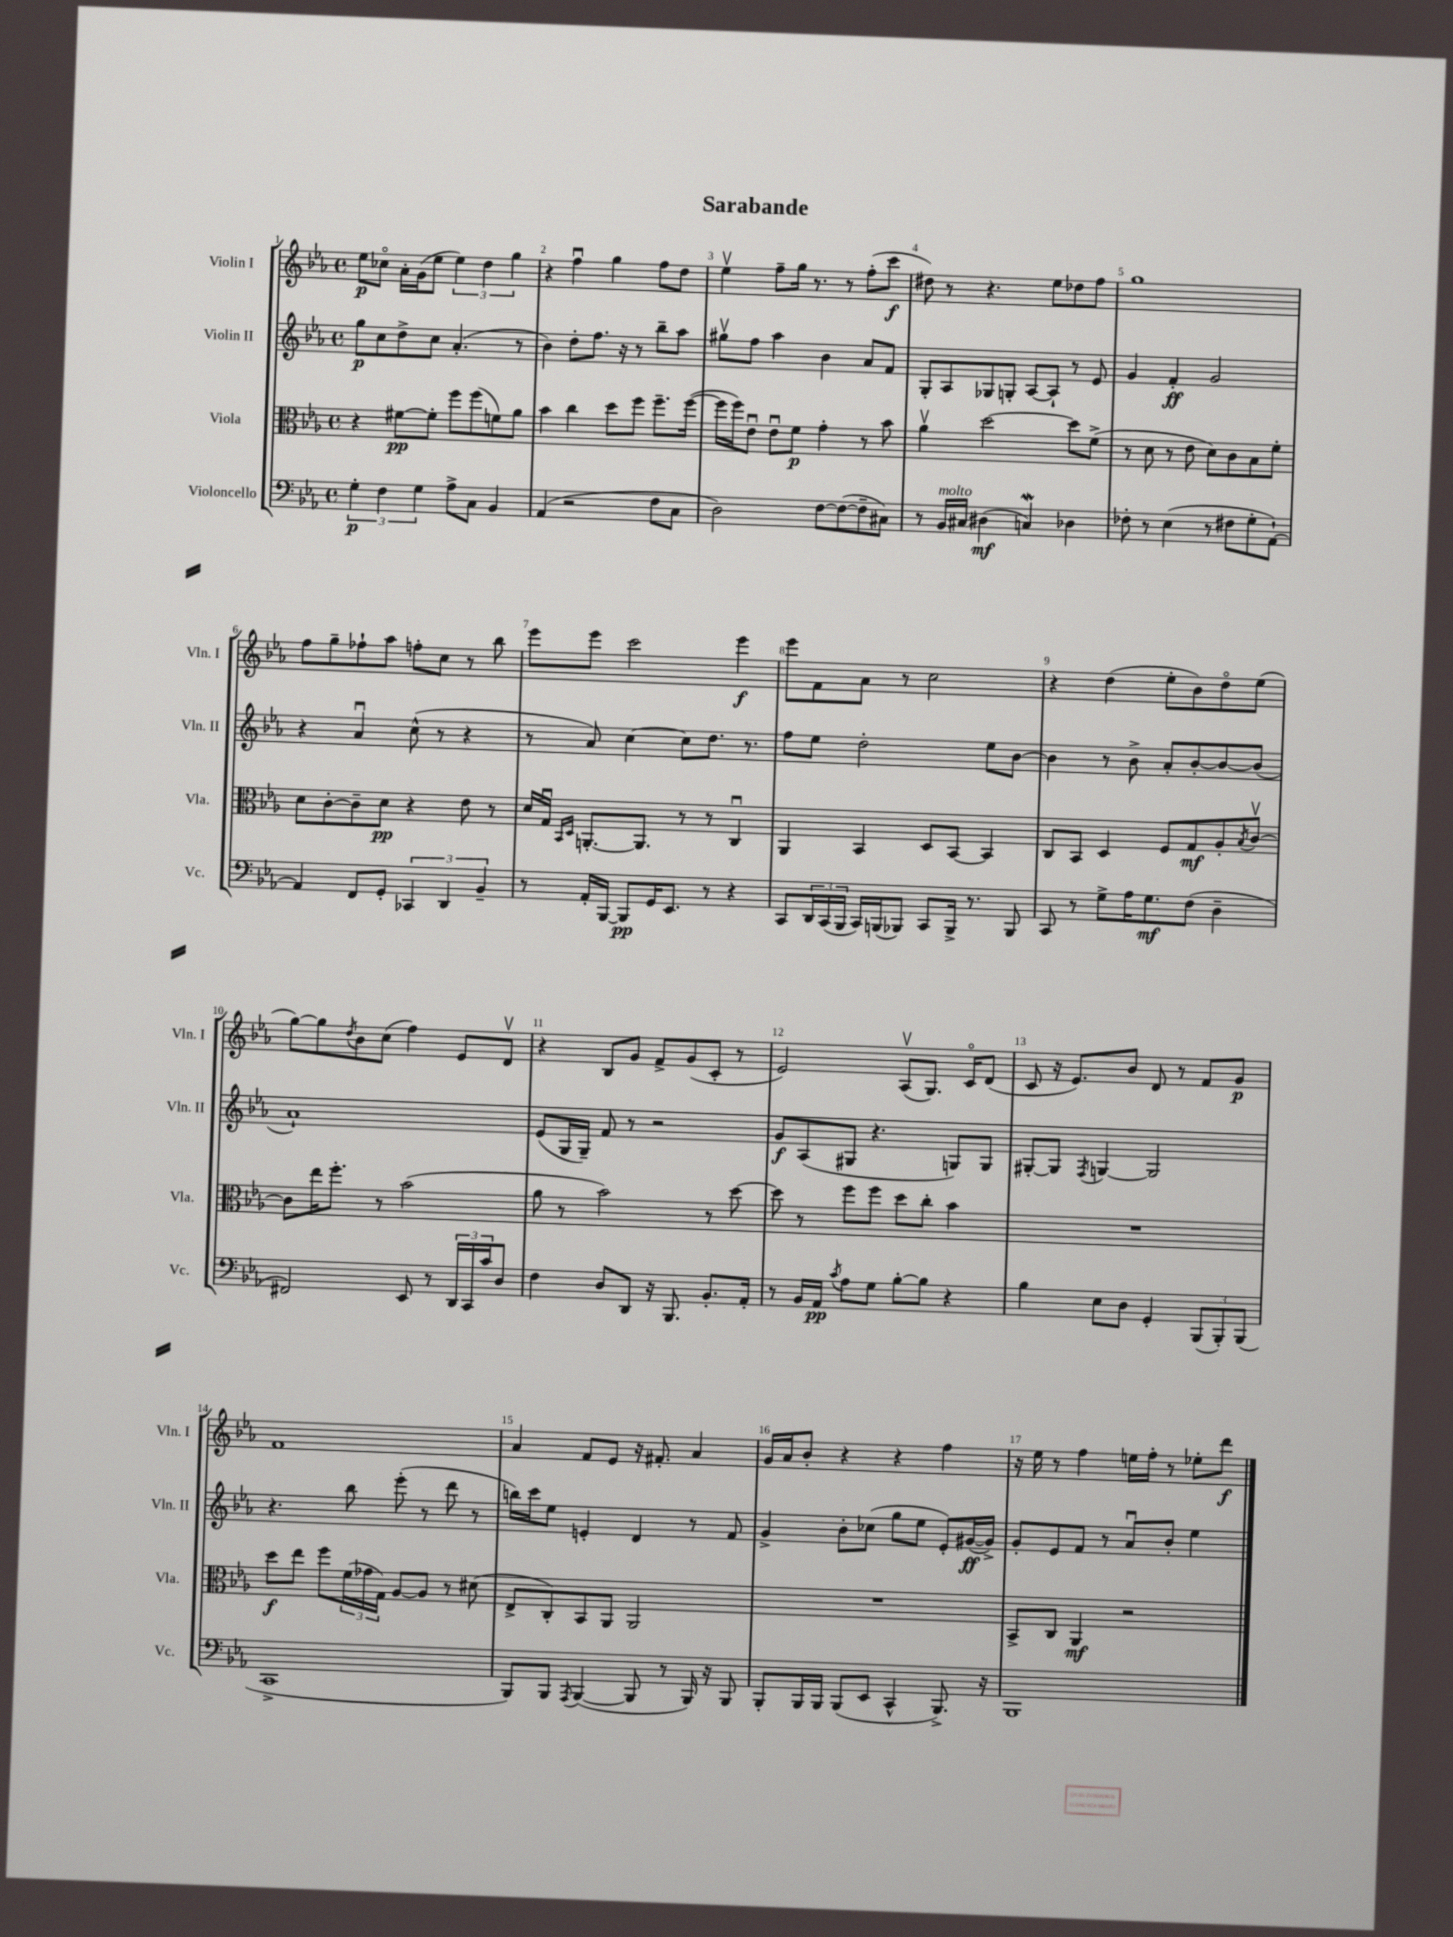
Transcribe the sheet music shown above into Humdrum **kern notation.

**kern	**kern	**kern	**kern
*staff4	*staff3	*staff2	*staff1
*clefF4	*clefC3	*clefG2	*clefG2
*k[b-e-a-]	*k[b-e-a-]	*k[b-e-a-]	*k[b-e-a-]
*M4/4	*M4/4	*M4/4	*M4/4
*met(c)	*met(c)	*met(c)	*met(c)
6G'\	4r	8gg\L	8ee-\L
.	.	8cc\	8cc-o\J
6F\	.	.	.
.	[8f#\L	8dd^\	16a-'\LL
.	.	.	(16g\J
6G\	.	.	.
.	8f#'\]J	8cc\J	8ee-\J
8A-^\L	8ff\L	(4.a-'/	6ee-\)
8C\J	(8ff\	.	.
.	.	.	6dd\
4BB-/	8f\)	.	.
.	.	.	6gg\
.	8a-\J	8r	.
=	=	=	=
(4AA-/	4b-\	4b-\)	4r
2r	4cc\	8dd'\L	4ffu\
.	.	8.ff\J	.
.	8dd\L	.	4gg\
.	.	16r	.
.	8ff\J	8r	.
8F\L	8.ff~\L	8bb-~\L	8ff\L
8C\J	.	8aa-\J	8dd\J
.	([16ff\Jk	.	.
=	=	=	=
2D\)	16ff\]LL	8gg#v\L	4ee-v\
.	16ff\J)	.	.
.	8e-u\J	8ff\J	.
.	8e-u\L	4aa-\	8ff~\L
.	8f\J	.	16gg\Jk
.	.	.	8.r
[8F\L	4g'\	4b-\	.
(8F\_	.	.	8r
8F~\]	8r	8a-/L	(8ff'\L
8C#\J)	8b-\	8f/J	8ccc\J
=	=	=	=
8r	4a-v\	8G'/L	8dd#\)
16BB-/LL	.	8A-/	8r
16C#/JJ	.	.	.
(4D#\	[2dd\	8G-/	4.r
.	.	8G'/J	.
4C/)	.	[8A-/L	.
.	.	8A-`/]J	8ee-\L
4D-\	8dd\]L	8r	8dd-\
.	(8f^\J	8e-/	8ff\J
=	=	=	=
8F-'\	8r	4g/	1gg
8r	8d\	.	.
(4E-\	8r	4f'/	.
.	8e-\	.	.
8r	8d\L)	2g/	.
8F#\L	8c\	.	.
8G'\	8B-\	.	.
[8AA-`\J)	8f'\J	.	.
=	=	=	=
4AA-/]	8d\L	4r	8ff\L
.	[8c'\	.	8gg~\
8FF/L	8c~\]	4a-u/	8ff-`\
8GG'/J	8d\J	.	8aa-\J
6CC-/	4r	(8cc^^\	8ff'\L
.	.	8r	8cc\J
6DD/	.	.	.
.	8e-\	4r	8r
6BB-~/	.	.	.
.	8r	.	8bb-\
=	=	=	=
8r	16d/LL	8r	8eee-\L
.	16Gu/JJ	.	.
.	16qqBB-/LL	.	.
.	16qqD/JJ	.	.
16AA-'/LL	[8.AA'/L	8a-/)	8eee-\J
[16BBB-/JJ	.	.	.
8BBB-/]L	.	[4cc\	2ccc\
.	8.AA/]J	.	.
16GG/K	.	.	.
8.EE-/J	.	.	.
.	8r	8cc\]L	.
8r	8r	8.dd\J	.
4r	4Cu/	.	4eee-\
.	.	8.r	.
=	=	=	=
8CC/L	4AA-/	8ff\L	8eee-\L
24DD/L	.	8ee-\J	8f\
(24CC/	.	.	.
24BBB-/JJ	.	.	.
16CC/LL)	4BB-/	2dd'\	8a-\J
(16BBB/J	.	.	.
8BBB-/J)	.	.	8r
8CC/L	8D/L	.	2cc\
16BBB-^/Jk	[8BB-/J	.	.
8.r	.	.	.
.	4BB-/]	8ee-\L	.
8BBB-/	.	[8b-\J	.
=	=	=	=
8CC/	8C/L	4b-\]	4r
8r	8BB-/J	.	.
8G^\L	4D/	8r	(4dd\
16A-\K	.	8b-^\	.
8.G\	.	.	.
.	8F/L	8a-'/L	8ee-'\L
(8F\J	8G/	[8b-'/	8b-\)
4D~\	8A-'/	8b-/_	8ddo\
.	8qB-/	.	.
.	[8cv/J	(8b-/]J	(8ee-\J
=	=	=	=
2FF#/)	8c\]L	1a-`)	[8gg\L)
.	16ee-\K	.	8gg\]
.	8.ff'\J	.	.
.	.	.	8qdd/
.	.	.	8b-\
.	8r	.	(8cc\J
8EE-/	(2b-\	.	4ff\)
8r	.	.	.
24DD/LL	.	.	8e-/L
24CC/	.	.	.
24c/J	.	.	.
8D/J	.	.	8dv/J
=	=	=	=
4F\	8a-\	(8e-/L	4r
.	8r	16G/L	.
.	.	16G~/JJ)	.
8D/L	2b-\)	8f/	8B-/L
8DD/J	.	8r	8g/J
16r	.	2r	8f^/L
8.BBB-/	.	.	.
.	.	.	(8g/
8.BB-'/L	8r	.	8c'/J
.	[8dd\	.	8r
16AA-'/Jk	.	.	.
=	=	=	=
8r	8dd\]	8g/L	2e-/)
16BB-/LL	8r	(8A-/	.
16AA-/JJ	.	.	.
8qc/	.	.	.
8A-\L	8ff\L	8G#/J	.
8G\J	8ff\J	4.r	.
[8B-'\L	8dd\L	.	(8A-v/L
8B-\]J	8cc'\J	.	8.G/J)
4r	4b-\	8G/L)	.
.	.	.	16co/LK
.	.	8G/J	(8d/J
=	=	=	=
4B-\	1r	[8G#'/L	8c/
.	.	8G#/]J	16r
.	.	.	8.e-/L)
.	.	8qF/	.
8E-\L	.	[4G/	.
8D\J	.	.	8b-/J
4GG'/	.	2G/]	8d/
.	.	.	8r
(12BBB-/L	.	.	8f/L
12BBB-'/)	.	.	.
.	.	.	8g/J
(12BBB-/J	.	.	.
=	=	=	=
1CC^	8dd\L	4.r	1f
.	8ee-\J	.	.
.	8ff\L	.	.
.	(24f\L	8bb-\	.
.	24g-\	.	.
.	24G\JJ)	.	.
.	[8A-/L	(8eee-'\	.
.	8A-/]J	8r	.
.	8r	8ddd\	.
.	(8d#\	8r	.
=	=	=	=
8BBB-/L)	8E-^/L	16bb\LL)	4a-/
.	.	16ccc\J	.
8BBB-/J	8C'/)	8ee-\J	.
8qAAA-/	.	.	.
([4BBB-/	8BB-/	4e'/	8f/L
.	8AA-/J	.	8e-/J
8BBB-/]	2AA-/	4d/	16r
.	.	.	8.f#'/
8r	.	.	.
16BBB-/)	.	8r	4a-/
16r	.	.	.
8BBB-/	.	8f/	.
=	=	=	=
8BBB-'/L	1r	4g^/	16g/LL
.	.	.	16a-/J
16BBB-/L	.	.	8b-'/J
16BBB-/JJ	.	.	.
(8BBB-/L	.	8b-'\L	4r
8EE-/J	.	(8cc-\J	.
4CC^^/	.	8gg\L	4r
.	.	8ee-\J	.
8.BBB-^/)	.	8e-'/L)	4ff\
.	.	([16g#/L	.
16r	.	16g#^/]JJ)	.
=	=	=	=
1BBB-	8BB-^/L	8g'/L	16r
.	.	.	16ee-\
.	8C/J	8e-/	8r
.	4AA-/	8f/J	4ff\
.	.	8r	.
.	2r	8a-u/L	16ee\LL
.	.	.	16ff'\JJ
.	.	8b-'/J	8r
.	.	4ee-\	8ee-'\L
.	.	.	8ddd\J
==	==	==	==
*-	*-	*-	*-
